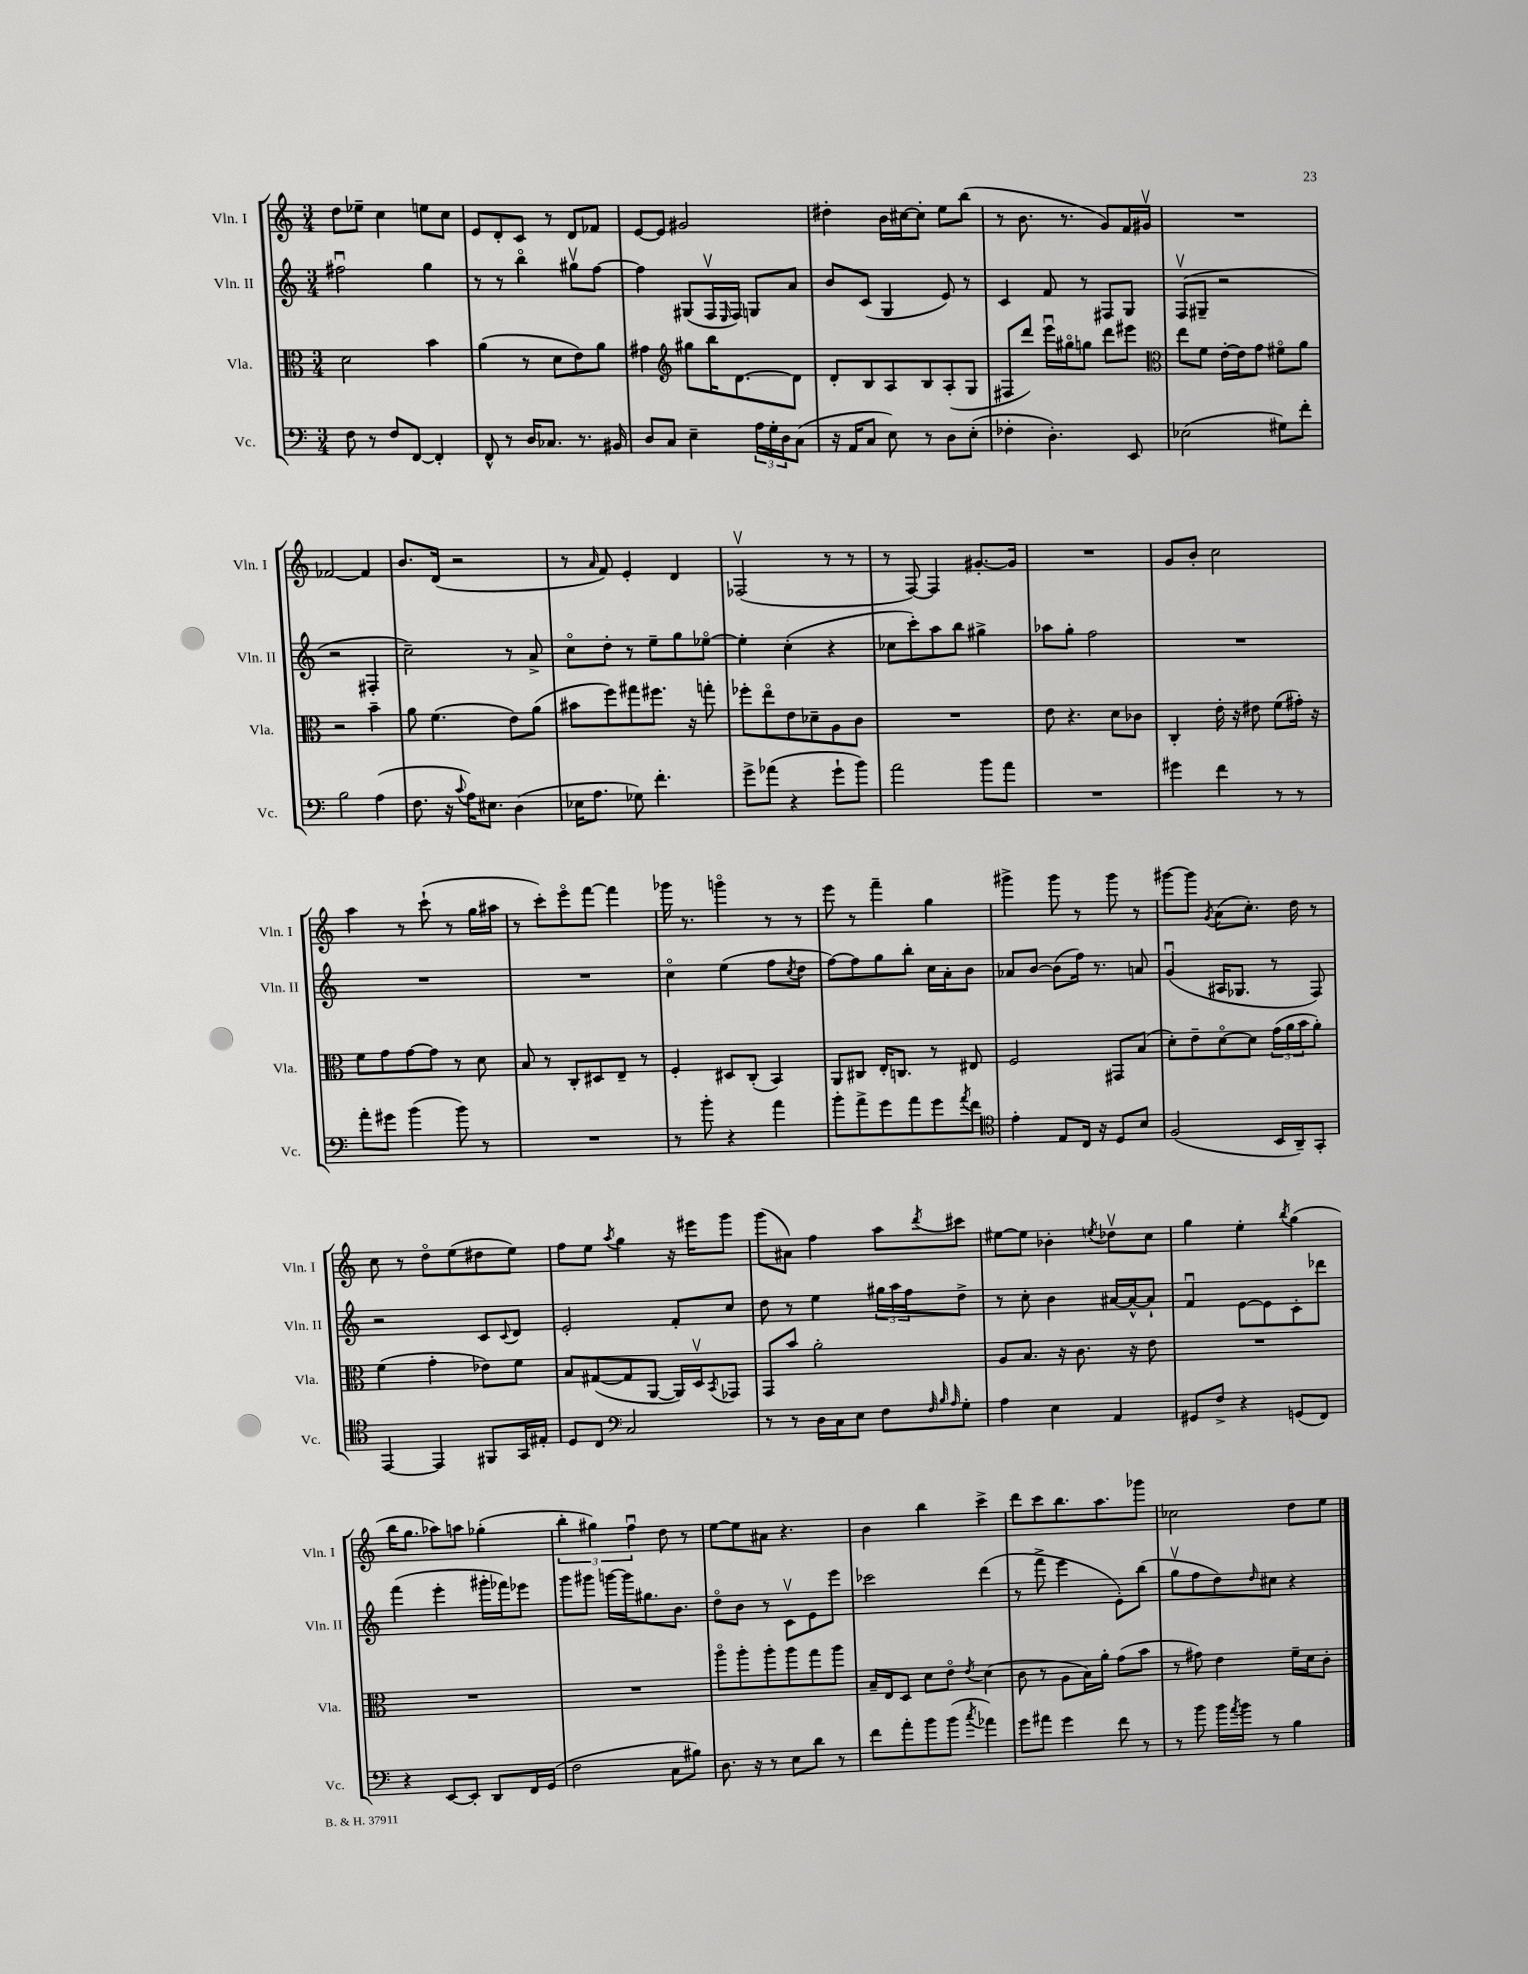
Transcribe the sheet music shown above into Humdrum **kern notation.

**kern	**kern	**kern	**kern
*staff4	*staff3	*staff2	*staff1
*clefF4	*clefC3	*clefG2	*clefG2
*k[]	*k[]	*k[]	*k[]
*M3/4	*M3/4	*M3/4	*M3/4
8F\	2d\	2ff#u\	8dd\L
8r	.	.	8ee-~\J
8F/L	.	.	4cc\
[8FF/J	.	.	.
4FF'/]	4b\	4gg\	8ee\L
.	.	.	8cc\J
=	=	=	=
8FF^^/	(4a\	8r	8e/L
8r	.	8r	8d'/
16D/LK	8r	4bbo\	8c/J
8.C-/J	.	.	.
.	8d\L	.	8r
8.r	8e\)	8gg#v\L	8d/L
.	8a\J	[8ff\J	8f-/J
16BB#/	.	.	.
=	=	=	=
8D/L	4g#\	4ff\]	[8e/L
8C/J	.	.	8e/]J
*	*clefG2	*	*
4E~\	8gg#\L	(8G#/L	2g#/
.	16bb\K	16Fv/L	.
.	.	16qqE/	.
.	[8.d\	16F/JJ)	.
24A\LL	.	8G/L	.
24G'\	.	.	.
24D\J	.	.	.
(8C\J	8d\]J	8a/J	.
=	=	=	=
16r	8d'/L	8b/L	4dd#'\
16AA/LK	.	.	.
8C/J	8B/	(8c/J	.
8E\)	8A/	4G/	16b\LL
.	.	.	[16cc#\J
8r	8B/	.	8cc#'\]J
8D\L	(8A'/	8e/)	8ee\L
(8E'\J	8G/J	8r	(8bb\J
=	=	=	=
4F-'\	8F#/L	4c/	8r
.	8ddd/J)	.	8.b\
4.D'\)	16eeeu\LL	8f/	.
.	16gg#o\J	.	8.r
.	8gg\J	8r	.
.	8ddd\L	8F#/L	8g/L)
8EE/	8eee#\J	8G/J	16f/L
.	.	.	16g#v/JJ
=	=	=	=
*	*clefC3	*	*
(2E-\	8ee\L	(8Fv/L	2.r
.	8f\J	8G#~/J	.
.	[16e'\LL	2r	.
.	16e\]J	.	.
.	8g\J	.	.
8G#\L)	8f#o\L	.	.
8f'\J	8a\J	.	.
=	=	=	=
2B\	2r	2r	[2f-/
(4A\	4b~\	4F#'/	4f-/]
=	=	=	=
8.F\	8a\	2cc~\)	8.b/L
.	(4.f\	.	.
16r	.	.	(16d/Jk
8qqc/	.	.	.
16A\LK)	.	.	2r
8.E#\J	.	.	.
(4D\	8e\L)	8r	.
.	(8a\J	8a^/	.
=	=	=	=
16E-\LK	8b#\L	8cco\L	8r
8.A\J	.	.	.
.	.	.	16qqa/
.	8ff\)	8dd'\J	8f/)
8G-\)	8gg#\	8r	4e'/
4.f'\	8.ff#\J	8ee~\L	.
.	.	8gg\	4d/
.	16r	.	.
.	8gg'\	[8ee-o\J	.
=	=	=	=
8g^\L	8ff-'\L	4ee-'\]	(2F-v/
(8a-\J	8eeo\	.	.
4r	8e\	(4cc'\	.
.	8d-~\	.	.
8g`\L	8A\	4r	8r
8b\J)	8c\J	.	8r
=	=	=	=
2a\	2.r	8cc-\L	8r
.	.	8ccc'\)	[8F/)
.	.	8aa\	4F/]
.	.	8bb\J	.
8b\L	.	4gg#^\	[8.g#'/L
8a\J	.	.	.
.	.	.	16g#/]Jk
=	=	=	=
2.r	8e\	8aa-\L	2.r
.	4.r	8gg'\J	.
.	.	2ff\	.
.	8d\L	.	.
.	8c-\J	.	.
=	=	=	=
4g#\	4C'/	2.r	8g/L
.	.	.	8b'/J
4f\	16e'\	.	2cc\
.	16r	.	.
.	8e#\	.	.
8r	(8f\L	.	.
8r	16g#'\Jk)	.	.
.	16r	.	.
=	=	=	=
8a'\L	8f\L	2.r	4aa\
8g#\J	8g\	.	.
(4b\	[8g\	.	8r
.	8g\]J	.	(8ccc`\
8b\)	8r	.	8r
8r	8d\	.	16gg\LL
.	.	.	16aa#\JJ
=	=	=	=
2.r	8B/	2.r	8r
.	8r	.	8ccc'\L)
.	8C'/L	.	8eeeo\
.	8D#/	.	[8fff\J
.	8E~/J	.	4fff\]
.	8r	.	.
=	=	=	=
8r	4F'/	4cco\	16ggg-\
.	.	.	8.r
8b'\	.	.	.
4r	8D#/L	(4ee\	4gggo\
.	(8C'/J	.	.
4a\	4BB/)	8ff\L	8r
.	.	8qcc/	.
.	.	8dd\J	8r
=	=	=	=
8b'\L	8AA/L	[8ff\L)	8eee\
8a^\	8C#/J	8ff\]	8r
8g\	16E'/LK	8gg\	4fff~\
.	8.C/J	.	.
8a\	.	8bb'\J	.
8g\	8r	16cc\LL	4gg\
.	.	16a'\J	.
8qa/	.	.	.
8f\J	8E#/	8b\J	.
=	=	=	=
*clefC4	*	*	*
4e'\	2F/	8a-/L	4ggg#^\
.	.	[8b/J	.
8E/L	.	(8b\]L	8ggg#\
16C/Jk	.	16ff\Jk)	8r
16r	.	8.r	.
8D/L	8GG#/L	.	8ggg#\
8B/J	(8B/J	8a/	8r
=	=	=	=
(2F/	8d'\L)	(4gu/	[8ggg#\L
.	8e~\	.	8ggg#\]J
.	.	.	8qg/
.	[8do\	16A#/LK	(8a\L
.	.	8.G-/J	.
.	8d\]J	.	8.cc'\J)
16BB/LL	(24g\LL	8r	.
.	24a\	.	.
16AA~/J)	.	.	16dd\
.	24b\J	.	.
8GG'/J	8a'\J)	8F/)	8r
=	=	=	=
[4EE/	(4f\	2r	8cc\
.	.	.	8r
4EE/]	4g'\	.	8ddo\L
.	.	.	(8ee\
8FF#/L	8e-\L)	8c/L	8dd#\
.	.	8qqc/	.
16GG/L	8f\J	8d/J	8ee\J)
16E#'/JJ	.	.	.
=	=	=	=
8D/L	8B/L	2e'/	8ff\L
8C/J	([8G#/	.	8ee\J
*clefF4	*	*	*
.	.	.	8qaa/
2C/	8G#/]	.	4gg\
.	[8AA/J	.	.
.	16AA/]LL)	8f'/L	16r
.	16Dv/J	.	16eee#\LK
.	8qBB/	.	.
.	8GG-/J	8cc/J	8ggg\J
=	=	=	=
8r	8GG/L	8dd\	(8ggg\L
8r	8b/J	8r	8a#\J)
16D\LL	2a'\	4ee\	4ff\
16C\J	.	.	.
8E\J	.	.	.
8F\L	.	24gg#\LL	8aa\L
.	.	24aa\	.
.	.	24ff\J	.
32qqF/	.	.	.
32qqB/	.	.	.
32qqA/	.	.	8qddd/
8G'\J	.	8dd^\J	8ccc#\J
=	=	=	=
4A\	8A/L	8r	[8ee#\L
.	8.B/J	8cc'\	8ee#\]J
4E\	.	4b\	4b-'\
.	16r	.	.
.	8.c\	.	.
.	.	.	8qee/
4AA/	.	[16a#/LL	8dd-v\L
.	16r	16a#^^/_J	.
.	8e\	8a#`/]J	8cc\J
=	=	=	=
8GG#/L	2.r	4fu/	4gg\
8F^/J	.	.	.
4r	.	[8e\L	4ee'\
.	.	8e\]	.
.	.	.	8qbb/
(8GG/L	.	8c'\	(4gg\
8FF/J)	.	8ddd-\J	.
=	=	=	=
4r	2.r	(4fff\	16bb\LK
.	.	.	8.gg\J
[8EE/L	.	4eee'\	8aa-\L)
8EE'/]J	.	.	8aa\J
8DD/L	.	16ggg#'\LL	(4gg-'\
.	.	16fff-\J)	.
16FF/L	.	8eee-\J	.
(16GG/JJ	.	.	.
=	=	=	=
2F\	2.r	8ggg\L	6bb'\
.	.	8ggg#\J	.
.	.	.	6gg#\)
.	.	[16ggg\LL	.
.	.	16ggg\]J	.
.	.	.	6ffu\
.	.	8.gg#\	.
8C\L	.	.	8dd\
.	.	8.b\J	.
8B#\J)	.	.	8r
=	=	=	=
8.D\	8aao\L	8ddo\L	[8ee\L
.	8aa'\	8b\J	8ee\]
16r	.	.	.
8r	8aa'\	8r	8a#\J
8E\L	8aa\	8cv\L	4.r
8d\J	8gg\	8e\	.
8r	8aa\J	8eee\J	.
=	=	=	=
8f\L	16B~/LL	2ccc-\	4b\
.	16E/J	.	.
8a'\	8D/J	.	.
8b\	8d\L	.	4bb\
(8b\J	8eo\J	.	.
8qcc/	8qe/	.	.
4a-\)	(4d\	(4ddd\	4ccc^\
=	=	=	=
8g\L	8c\	8r	8ddd\L
8a#\J	8r	8fff^\	8ccc\
4g\	8A\L	4eee\	8.bb\
.	16B\L)	.	.
.	16a'\JJ	.	8.aa\
8f\	(8g\L	8e'\L)	.
8r	8b\J	(8bb\J	8ggg-\J
=	=	=	=
8r	8r	8ggv\L	2cc-\
8b\	8g#\)	8ff\	.
16b\LL	4e\	8dd\)	.
8qa/	.	.	.
16b\JJ	.	.	.
.	.	16qqdd/	.
8r	.	8cc#\J	.
4B\	16f~\LL	4r	8dd\L
.	16d\J	.	.
.	8c'\J	.	8ee\J
==	==	==	==
*-	*-	*-	*-
